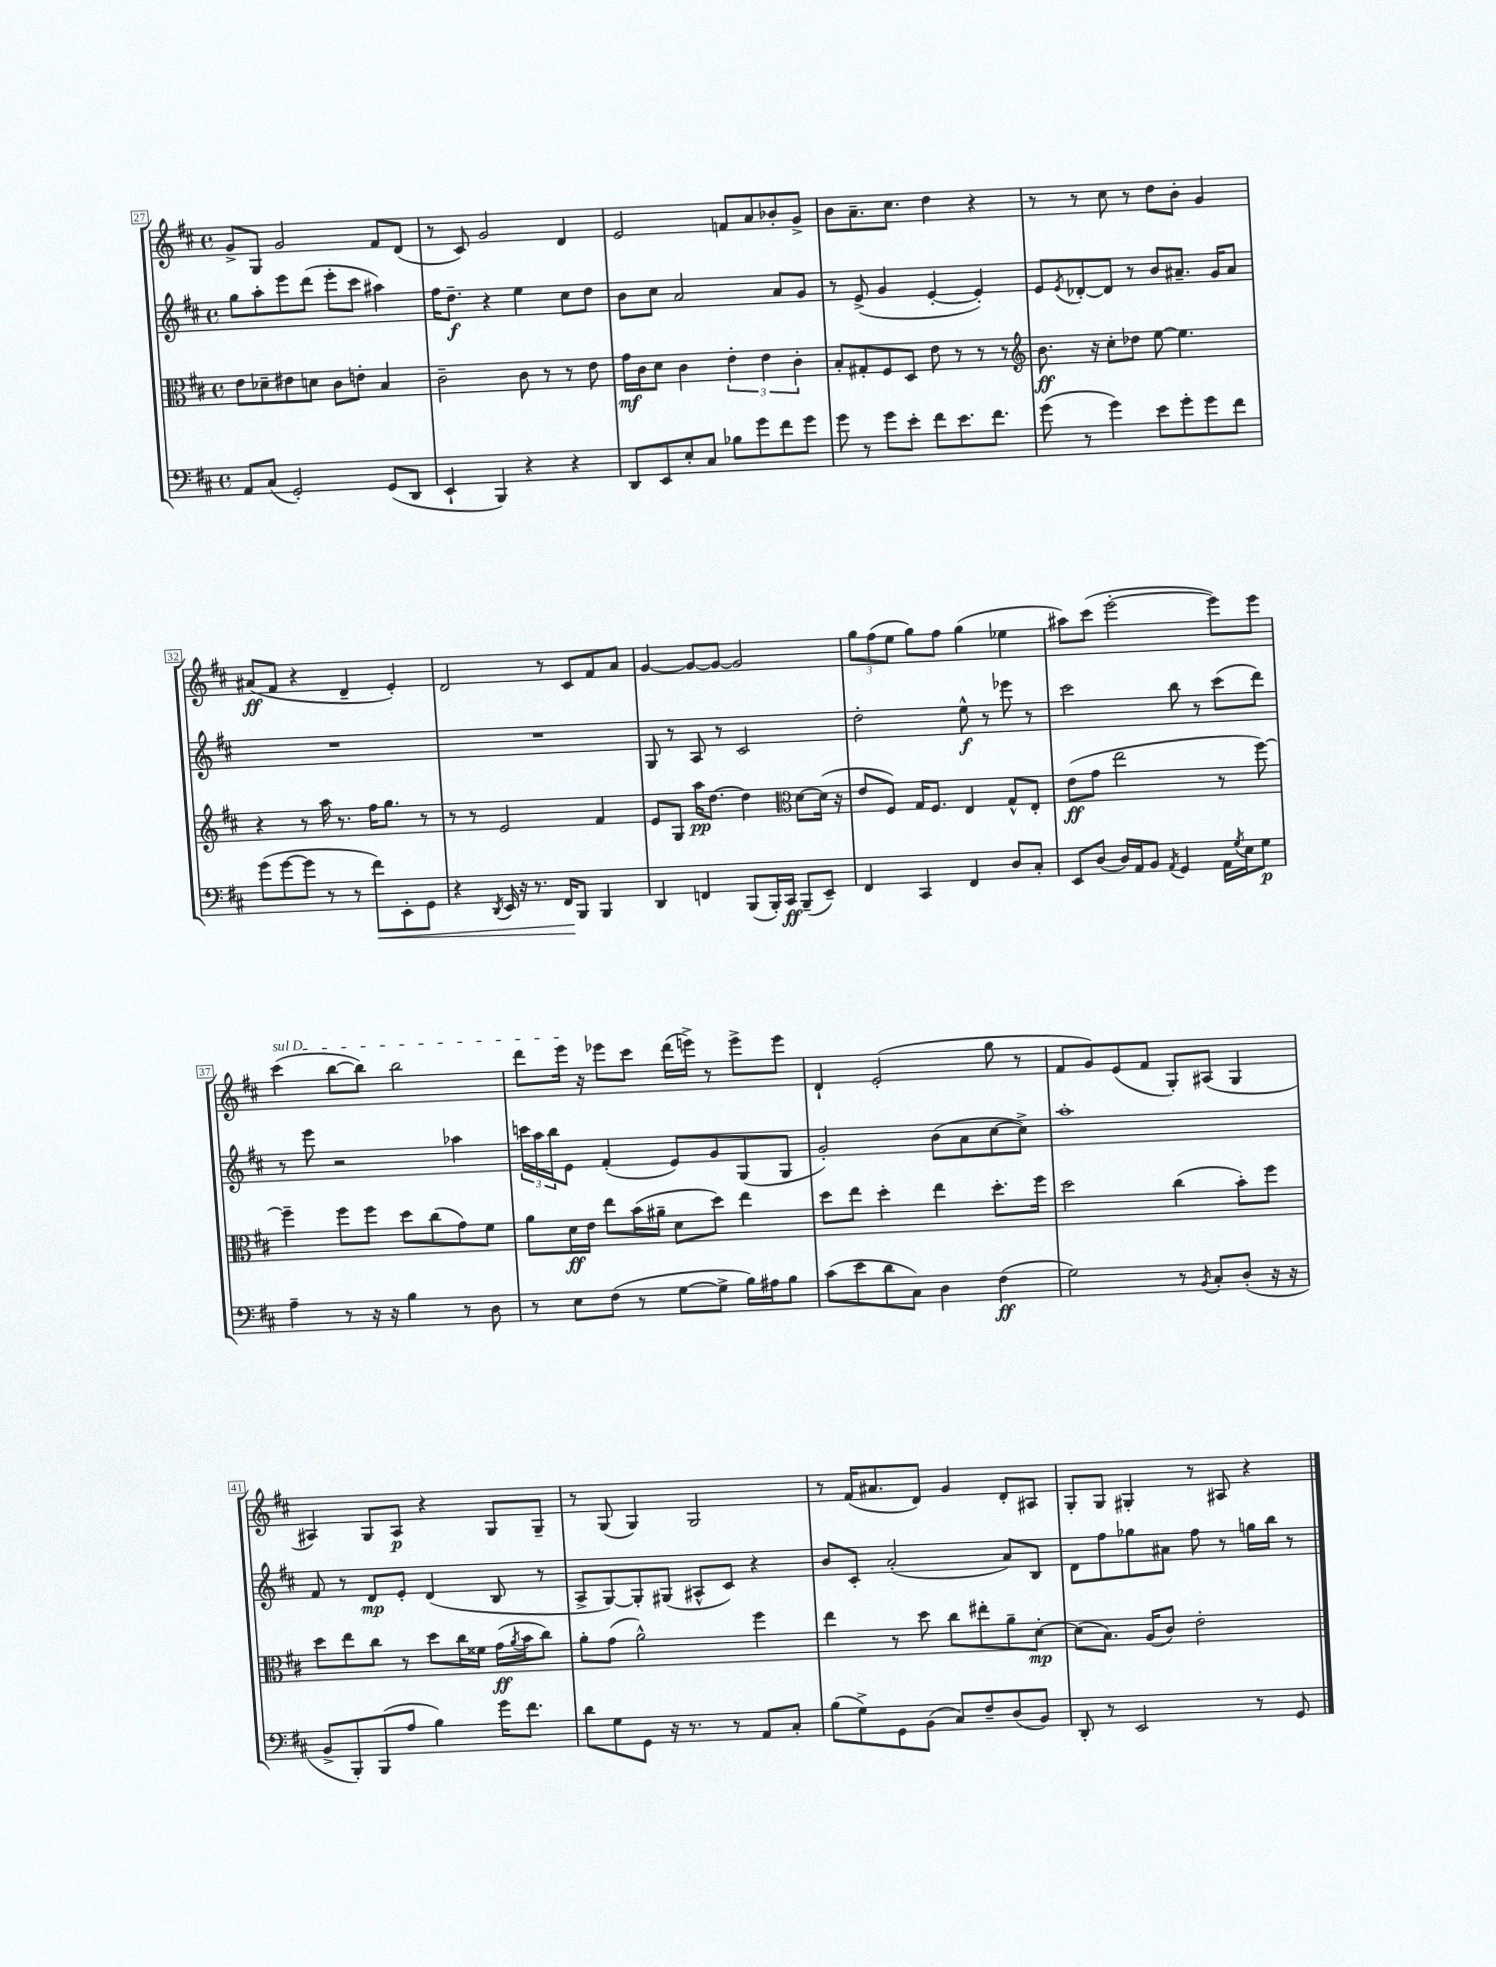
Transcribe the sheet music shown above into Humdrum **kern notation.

**kern	**kern	**kern	**kern
*staff4	*staff3	*staff2	*staff1
*clefF4	*clefC3	*clefG2	*clefG2
*k[f#c#]	*k[f#c#]	*k[f#c#]	*k[f#c#]
*M4/4	*M4/4	*M4/4	*M4/4
*met(c)	*met(c)	*met(c)	*met(c)
8AA	8e	8gg	8g^
(8C#	8d-~	8aa'	8G
2GG')	8e#	8eee	2g
.	8d	(8ddd	.
.	8c#	8eee'	.
.	8e'	8ccc#	.
(8GG	4B	4aa#)	8f#
8DD	.	.	(8d
=	=	=	=
4EE`	2c#~	16ff#	8r
.	.	8.dd~	.
.	.	.	8c#)
4BBB)	.	4r	2g
4r	8c#	4ee	.
.	8r	.	.
4r	8r	8cc#	4d
.	8e	8dd	.
=	=	=	=
8DD	16g	8b	2e
.	16c#	.	.
8EE	8d	8cc#	.
8E'	4c#	2a	.
8C#	.	.	.
8B-	6e'	.	8f
8g	.	.	8a
.	6e	.	.
8f#	.	8a	8b-'
.	6c#'	.	.
8g	.	8g	8g^
=	=	=	=
8g	8B'	8r	8b
8r	8G#'	(8e^	8.a~
8g	8F#	4g	.
.	.	.	8.cc#
8e'	8D	.	.
8f#	8e	[4e'	4dd
8.e	8r	.	.
.	8r	4e'])	4r
8.f#	.	.	.
.	8r	.	.
=	=	=	=
*	*clefG2	*	*
(8g	8.b	8e	8r
.	.	8qe	.
8r	.	[8d-'	8r
.	16r	.	.
4g)	8cc#'	8d-]	8cc#
.	8dd-	8r	8r
8e	[8ee	8b	8dd
8g'	4.ee]	8.a#~	8b'
8g	.	.	4g
.	.	16g	.
8f#	.	8a#	.
=	=	=	=
(8g	4r	1r	(8a#
[8g	.	.	8f#
8g]	8r	.	4r
8r	16aa	.	.
.	8.r	.	.
8r	.	.	4d~
8f#)	16ff#	.	.
.	8.gg	.	.
8EE'	.	.	4e')
8GG	8r	.	.
=	=	=	=
4r	8r	1r	2d
.	8r	.	.
8qDD	.	.	.
16EE	2e	.	.
16r	.	.	.
8.r	.	.	.
.	.	.	8r
16FF#	.	.	.
8BBB	.	.	8c#
4BBB	4f#	.	8f#
.	.	.	8a
=	=	=	=
4DD	8e	8G	[4g
.	8G	8r	.
4FF	16aa	8A	8g_
.	[8.dd	.	.
.	.	8r	8g_
(8BBB	4dd]	2c#	2g]
16BBB')	.	.	.
16CC#	.	.	.
*	*clefC3	*	*
(8BBB~	[8d	.	.
8EE~)	(16d]	.	.
.	16r	.	.
=	=	=	=
4FF#	8e	2dd'	12gg
.	.	.	(12ff#
.	8F#)	.	.
.	.	.	12ee
4CC#	16G	.	8gg)
.	8.F#	.	.
.	.	.	8ff#
4FF#	4E	8ee^^	(4gg
.	.	8r	.
8D	8G^^	8eee-	4ee-
8C#'	8E'	8r	.
=	=	=	=
8EE	(8e	2ccc#	8aa#)
(8D	8g	.	(8ccc#
16D)	2ee	.	[2eee'
16AA	.	.	.
8BB	.	.	.
8qAA	.	.	.
4GG	.	8bb	.
.	.	8r	.
16AA	8r	(8ccc#	8eee])
8qG	.	.	.
16E	.	.	.
8G	[8ff#)	8ddd)	8eee
=	=	=	=
4A~	4ff#~]	8r	(4ccc#
.	.	8eee	.
8r	8ff#	2r	[8bb
16r	8ff#	.	8bb])
16r	.	.	.
4B	8dd	.	2bb
.	(8cc#	.	.
8r	8g)	4aa-	.
8D	8f#	.	.
=	=	=	=
8r	8a	24ccc	8ddd
.	.	24aa	.
.	.	24bb	.
8E	16d	8e	16eee
.	16e	.	16r
(8F#	8ee	(4f#'	8eee-
8r	(16b	.	8ccc#
.	16a#~	.	.
[8G	8d	8e)	(16ddd
.	.	.	16eee^)
8G^]	8dd)	8g	8r
16B)	4ee	(8G	8eee^
16A#	.	.	.
8B	.	8G	8eee
=	=	=	=
(8c#	8dd	2g')	4d`
8e	8ee	.	.
8d	4dd'	.	(2e'
8C#)	.	.	.
4D	4ee	(8b	.
.	.	8a	.
(4F#	8.dd'	[8cc#	8gg
.	.	8cc#^])	8r
.	16ff#	.	.
=	=	=	=
2G)	2dd	1aa'	8f#
.	.	.	8g)
.	.	.	(8e
.	.	.	8f#
8r	(4cc#	.	8G')
8qBB	.	.	.
8C#'	.	.	(8A#
(8D'	8b')	.	4G
16r	8ff#	.	.
16r	.	.	.
=	=	=	=
8BB^	8dd	8f#	4A#)
8BBB')	8ee	8r	.
(8BBB	8cc#	8d	8G
8A	8r	8e'	8A#
4B)	8dd	(4d	4r
.	16cc#	.	.
.	16f##	.	.
16g	(16g	8B	8G
.	8qa	.	.
8.f#	16b	.	.
.	8cc#)	8r	8G~
=	=	=	=
8d	8a'	8A^	8r
8G	(8g	[8G)	(8G
8GG	2a^^)	8G']	4G)
16r	.	(8G#	.
8.r	.	.	.
.	.	8A#^^	2G
8r	.	8c#)	.
8AA	4ff#	4r	.
8C#'	.	.	.
=	=	=	=
(8B	4ee	8b	8r
8G^)	.	8c#'	(16f#
.	.	.	8.a#
8GG	8r	(2a'	.
(8BB	8dd	.	8d)
8C#)	8cc#	.	4g
8F#~	8ee#'	.	.
(8D	8a~	8a)	8d'
8BB)	[8d'	8B	8A#
=	=	=	=
8DD'	(8d]	8d	8G'
8r	8.B)	8ff#	8G
2EE	.	8gg-	4G#'
.	(16A	.	.
.	8c#)	8a#	.
.	2e'	8ff#	8r
.	.	8r	8A#
8r	.	16gg	4r
.	.	16bb	.
8GG	.	8r	.
==	==	==	==
*-	*-	*-	*-
